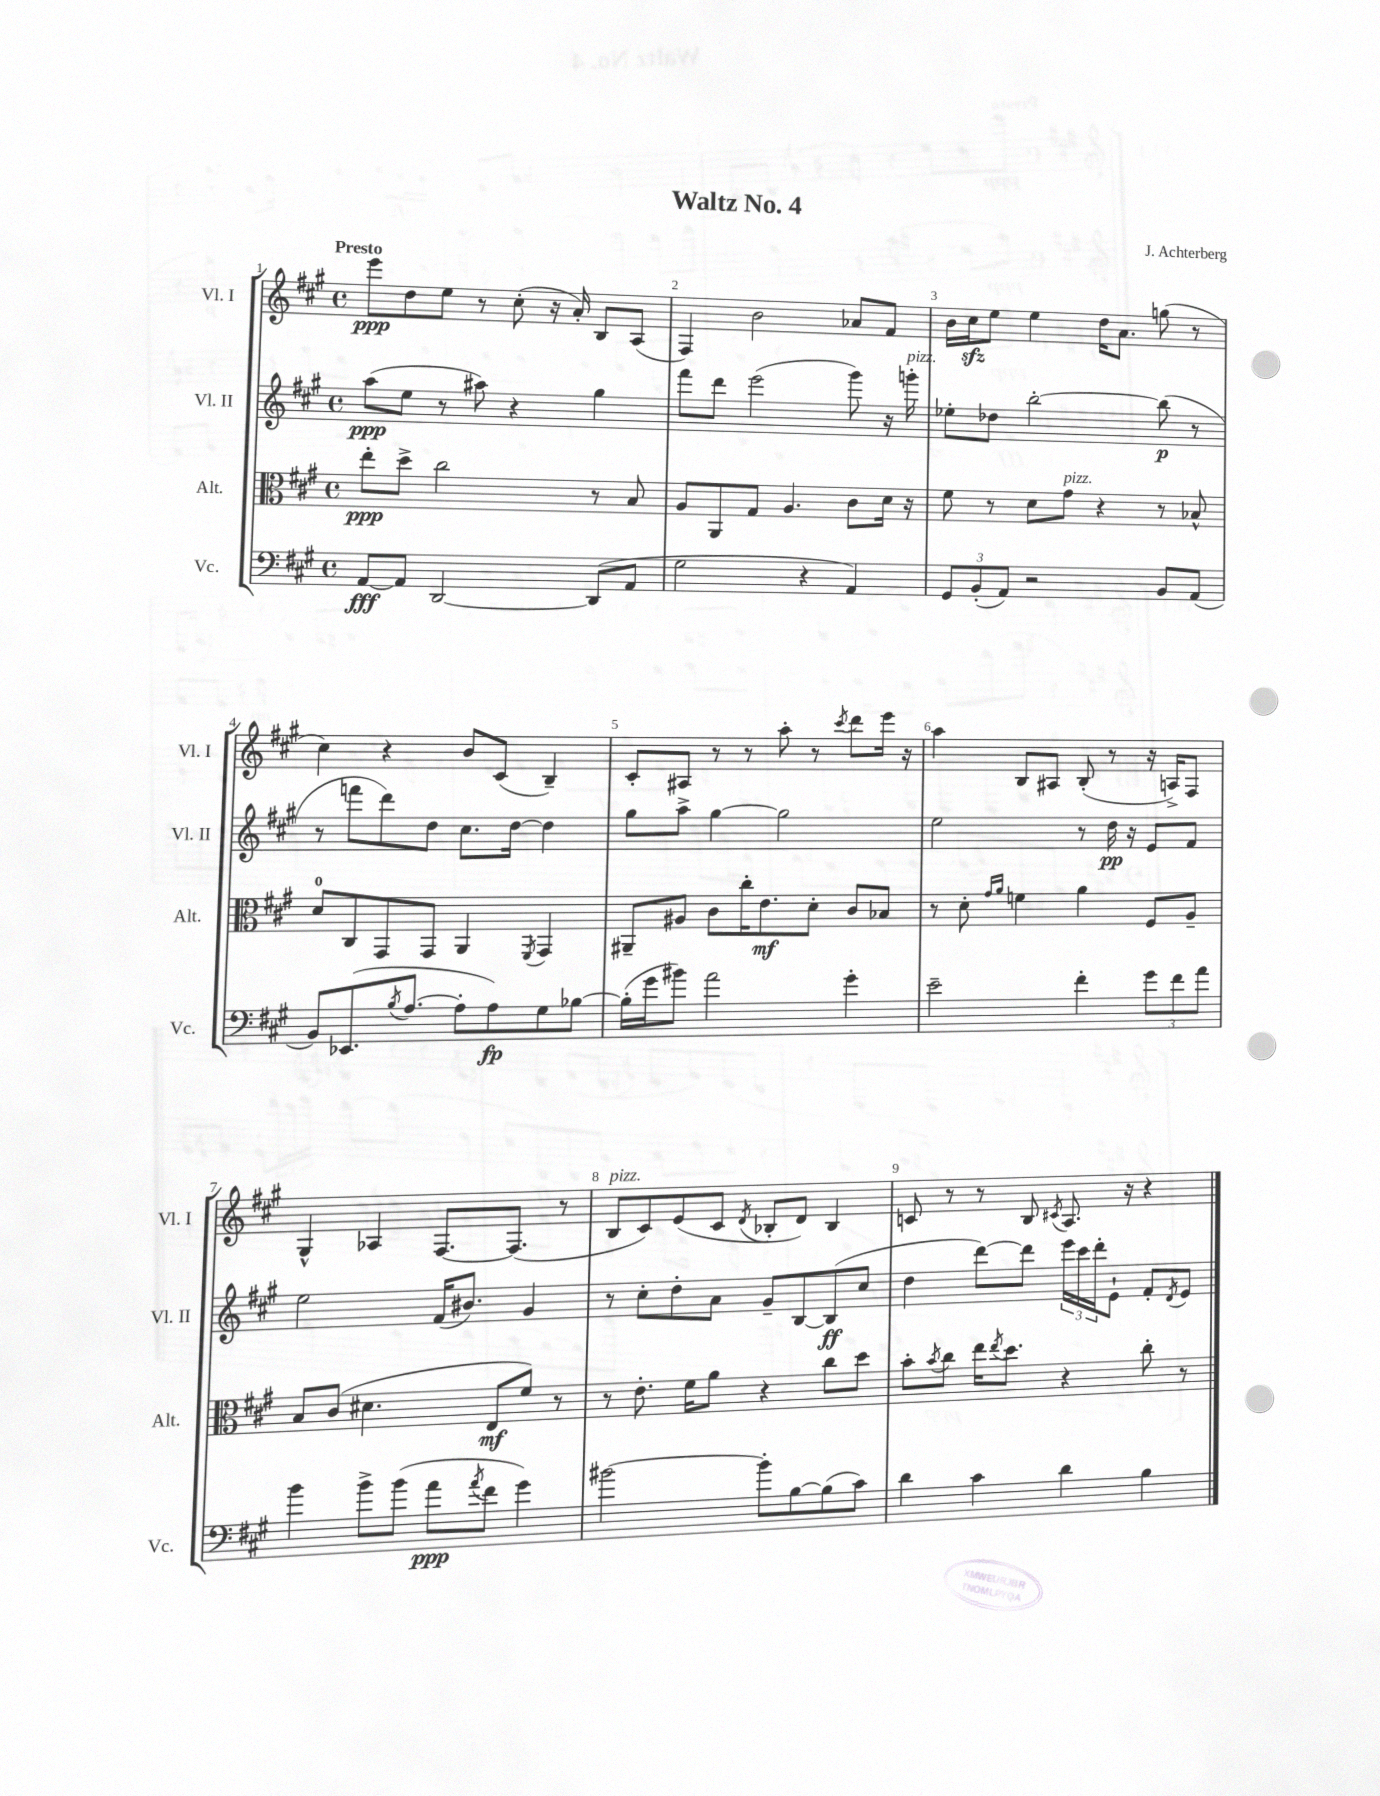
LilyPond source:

\header { title = "Waltz No. 4" composer = "J. Achterberg" }
<<
\new StaffGroup <<
\new Staff = "s0" \with { instrumentName = "Vl. I" shortInstrumentName = "Vl. I" } {
    \clef treble \key a \major \defaultTimeSignature \time 4/4 \tempo "Presto"
    e'''8\ppp d''8 e''8 r8 cis''8-.( r16 a'16-.) b8 a8( |
    fis4) b'2 aes'8 fis'8 |
    b'16 cis''16\sfz e''8 e''4 d''16 a'8. g''8( r8 |
    cis''4) r4 b'8 cis'8( b4--) |
    cis'8-. ais8 r8 r8 a''8-. r8 \acciaccatura { cis'''8 } d'''8 e'''16 r16 |
    a''4 b8 ais8 b8-.( r8 r16 a16->) fis8 |
    gis4-^ aes4 fis8.~ fis8.( r8 |
    b8^\markup { \italic "pizz." } cis'8) e'8( cis'8 \acciaccatura { d'8 } bes8-. d'8) bes4 |
    c'8 r8 r8 b8 \acciaccatura { cis'8 } a8. r16 r4 \bar "|." |
}
\new Staff = "s1" \with { instrumentName = "Vl. II" shortInstrumentName = "Vl. II" } {
    \clef treble \key a \major \defaultTimeSignature \time 4/4
    a''8\ppp( e''8 r8 ais''8) r4 gis''4 |
    fis'''8 d'''8 e'''2( gis'''8) r16 g'''16-.^\markup { \italic "pizz." } |
    ees''8-. des''8 b''2~-. b''8\p( r8 |
    r8 f'''8 d'''8) d''8 cis''8. d''16~ d''4 |
    gis''8 a''8-> gis''4~ gis''2 |
    e''2 r8 d''16\pp r16 e'8 fis'8 |
    e''2 fis'16( bis'8.) gis'4 |
    r8 cis''8-. d''8-. a'8 gis'8-- b8~ b8\ff( cis''8 |
    d''4 d'''8~) d'''8 \tuplet 3/2 { e'''16 cis'''16 d'''16-. } e'8-! fis'8-. \acciaccatura { d'8 } e'8 \bar "|." |
}
\new Staff = "s2" \with { instrumentName = "Alt." shortInstrumentName = "Alt." } {
    \clef alto \key a \major \defaultTimeSignature \time 4/4
    e''8-.\ppp d''8-> cis''2 r8 b8 |
    a8 a,8 gis8 a4. cis'8 d'16 r16 |
    fis'8 r8 d'8 gis'8^\markup { \italic "pizz." } r4 r8 bes8-^ |
    d'8-0 cis8 gis,8 gis,8 a,4 \acciaccatura { fis,8 } gis,4 |
    ais,8-- ais8 cis'8 cis''16-. e'8.\mf d'8-. cis'8 bes8 |
    r8 d'8-. \grace { gis'16 a'16 } f'4 a'4 fis8 a8-- |
    b8 cis'8( dis'4. e8\mf fis'8) r8 |
    r8 e'8.-. fis'16 a'8 r4 cis''8 d''8 |
    b'8-. \acciaccatura { b'8 } cis''8 e''16 \acciaccatura { e''8 } d''8. r4 cis''8-. r8 \bar "|." |
}
\new Staff = "s3" \with { instrumentName = "Vc." shortInstrumentName = "Vc." } {
    \clef bass \key a \major \defaultTimeSignature \time 4/4
    a,8~\fff a,8 d,2~ d,8( a,8 |
    gis2 r4 a,4) |
    \tuplet 3/2 { gis,8 b,8-.( a,8) } r2 b,8 a,8( |
    b,8) ees,8.( \acciaccatura { b8 } a8.~ a8-. a8\fp) gis8 bes8~ |
    bes16-.( gis'16 bis'8) a'2 gis'4-. |
    e'2-- fis'4-. \tuplet 3/2 { gis'8 fis'8 a'8 } |
    b'4 b'8-> b'8( a'8\ppp \acciaccatura { a'8 } fis'8 gis'4) |
    bis'2~ bis'8-. b8~ b8( cis'8) |
    d'4 cis'4 d'4 b4 \bar "|." |
}
>>
>>
\layout { \context { \Score \override BarNumber.break-visibility = ##(#f #t #t) barNumberVisibility = #all-bar-numbers-visible } }
